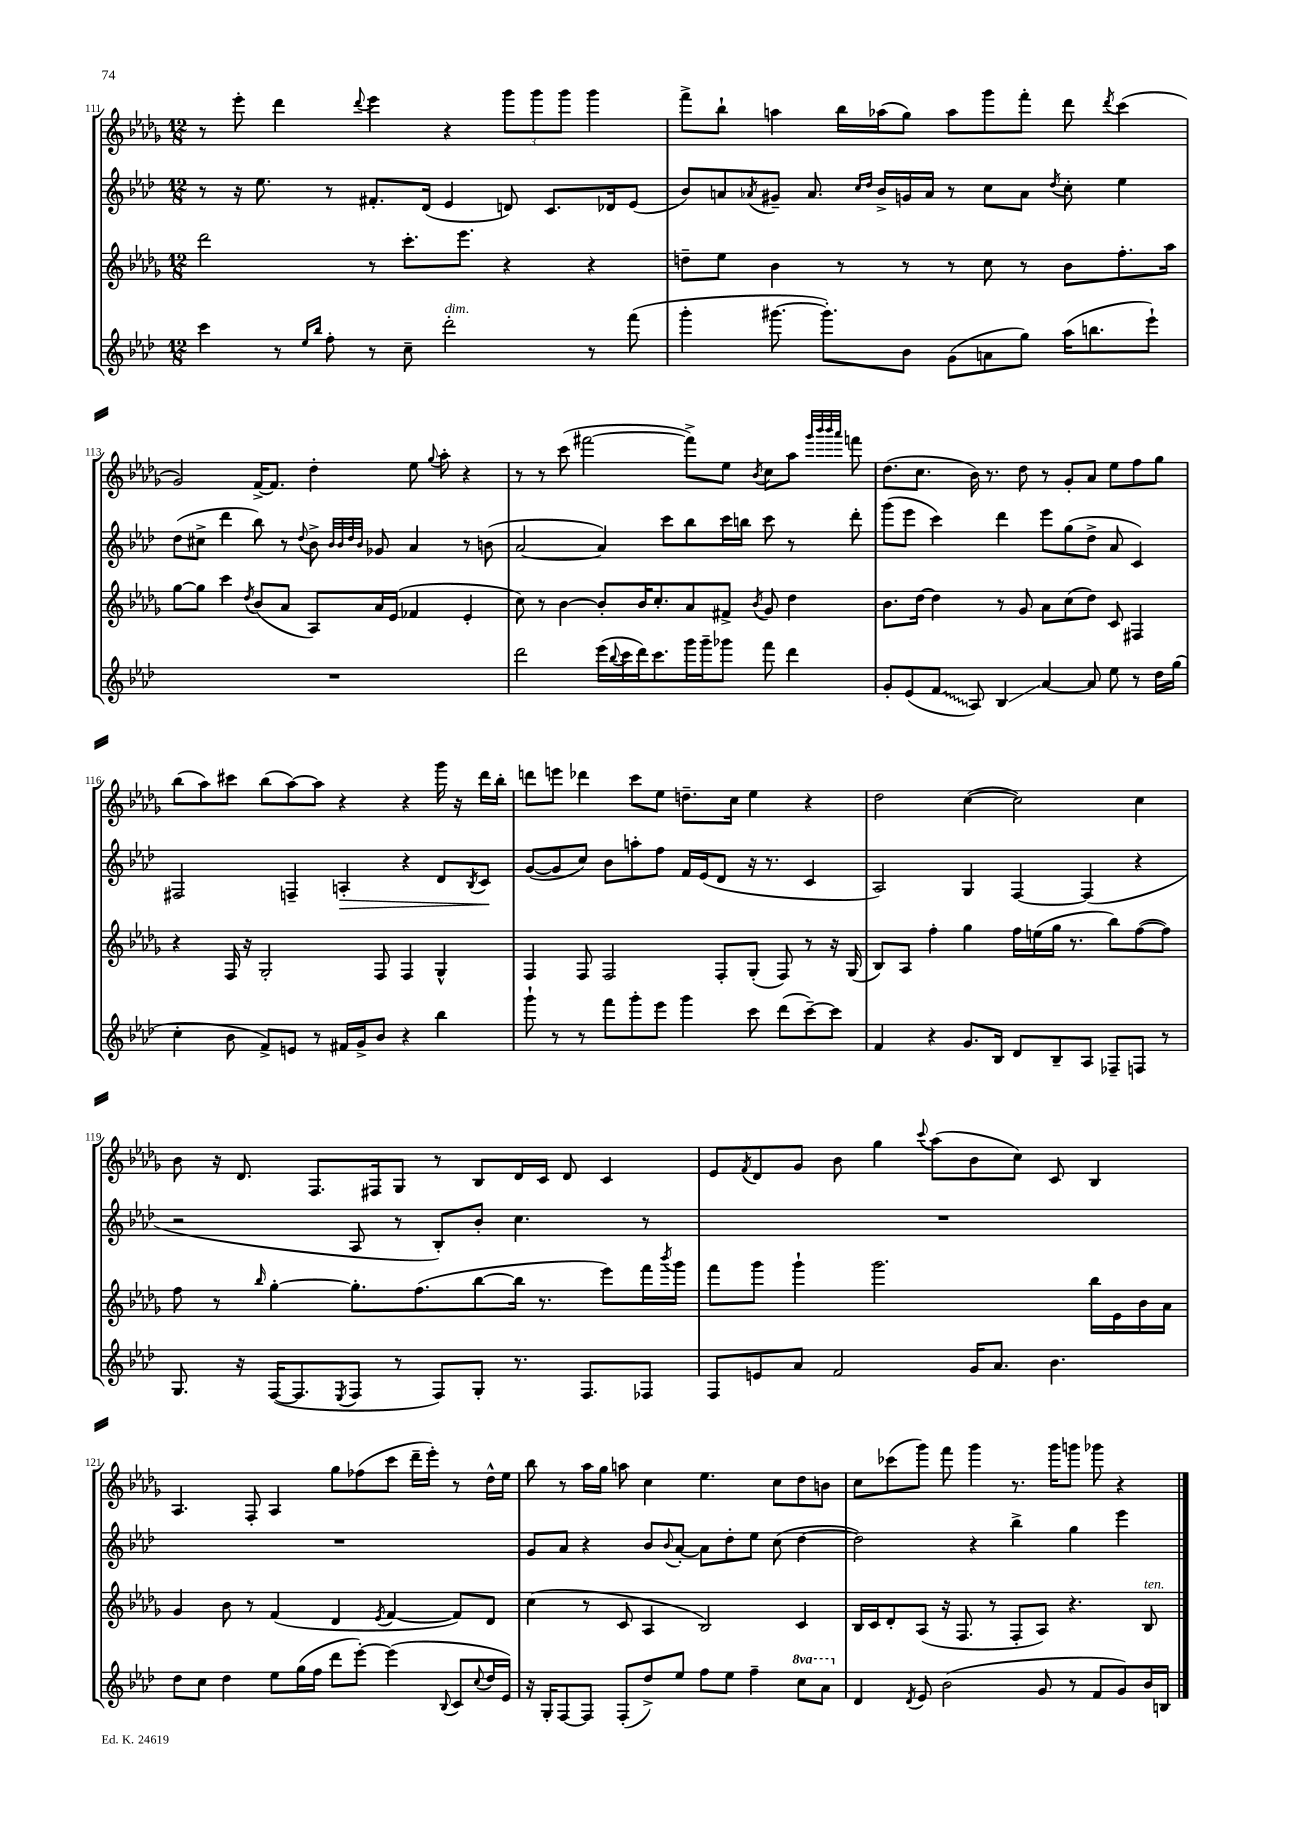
<<
\new StaffGroup <<
\new Staff = "s0" {
    \clef treble \key des \major \numericTimeSignature \time 12/8
    r8 ees'''8-. des'''4 \appoggiatura { des'''8 } ees'''4 r4 \tuplet 3/2 { ges'''8 ges'''8 ges'''8 } ges'''4 |
    f'''8-> bes''8-! a''4 bes''16 aes''16( ges''8) aes''8 ges'''8 f'''8-. des'''8 \acciaccatura { des'''8 } c'''4( |
    ges'2) f'16~-> f'8. des''4-. ees''8 \appoggiatura { ges''8 } aes''8-. r4 |
    r8 r8 c'''8( fis'''2~ fis'''8->) ees''8 \acciaccatura { bes'8 } c''8 aes''8 \grace { ges'''32 bes'''32 bes'''32 aes'''32 } f'''8 |
    des''8.( c''8. bes'16) r8. des''8 r8 ges'8-. aes'8 ees''8 f''8 ges''8 |
    bes''8( aes''8) cis'''8 bes''8( aes''8~) aes''8 r4 r4 ges'''16 r16 des'''16 bes''16-. |
    d'''8 e'''8 des'''4 c'''8 ees''8 d''8.-- c''16 ees''4 r4 |
    des''2 c''4~( c''2) c''4 |
    bes'8 r16 des'8. f8. fis16 ges8 r8 bes8 des'16 c'16 des'8 c'4 |
    ees'8 \acciaccatura { f'8 } des'8 ges'8 bes'8 ges''4 \appoggiatura { c'''8 } aes''8( bes'8 c''8) c'8 bes4 |
    aes4. f8-. aes4 ges''8 fes''8( c'''8 des'''16-- ees'''16-.) r8 des''16-^ ees''16 |
    bes''8 r8 aes''16 ges''16 a''8 c''4 ees''4. c''8 des''8 b'8 |
    c''8 ces'''8( ges'''8) f'''8 ges'''4 r8. ges'''16 g'''8 ges'''8 r4 \bar "|." |
}
\new Staff = "s1" {
    \clef treble \key aes \major \numericTimeSignature \time 12/8
    r8 r16 ees''8. r8 fis'8.-. des'16( ees'4 d'8) c'8. des'16 ees'8( |
    bes'8) a'8 \acciaccatura { aes'8 } gis'8-- aes'8. \grace { c''16 des''16 } bes'16-> g'16 aes'16 r8 c''8 aes'8 \acciaccatura { des''8 } c''8-. ees''4 |
    des''8( cis''8-> des'''4 bes''8) r8 \appoggiatura { des''8 } bes'8-> \grace { bes'32 bes'32 des''32 bes'32 } ges'8 aes'4 r8 b'8( |
    aes'2~ aes'4) c'''8 bes''8 c'''16 b''16 c'''8 r8 des'''8-. |
    g'''8( ees'''8 c'''4) des'''4 ees'''8 g''8( des''8-> aes'8 c'4) |
    fis2 f4-- a4-.\> r4 des'8 \acciaccatura { bes8 } c'8\! |
    g'8~( g'8 c''8) bes'8 a''8-. f''8 f'16 ees'16( des'8 r16 r8. c'4 |
    aes2) g4 f4~ f4( r4 |
    r2 aes8 r8 bes8-.) bes'8-. c''4. r8 |
    R1. |
    R1. |
    g'8 aes'8 r4 bes'8 \appoggiatura { bes'8 } aes'8~-. aes'8 des''8-. ees''8 c''8( des''4~ |
    des''2) r4 bes''4-> g''4 ees'''4 \bar "|." |
}
\new Staff = "s2" {
    \clef treble \key des \major \numericTimeSignature \time 12/8
    des'''2 r8 c'''8.-. ees'''8. r4 r4 |
    d''8-- ees''8 bes'4 r8 r8 r8 c''8 r8 bes'8 f''8.-. aes''16 |
    ges''8~ ges''8 c'''4 \acciaccatura { des''8 } bes'8( aes'8 aes8) aes'16 ees'16( fes'4 ees'4-. |
    c''8) r8 bes'4~ bes'8-. bes'16 c''8.-. aes'8 fis'8-> \acciaccatura { bes'8 } ges'8 des''4 |
    bes'8. des''16~ des''4 r8 ges'8 aes'8 c''8( des''8) c'8 fis4 |
    r4 f16 r16 ges2-. f8 f4 ges4-^ |
    f4 f8 f2 f8-. ges8-.( f8) r8 r16 ges16( |
    bes8) aes8 f''4-. ges''4 f''16 e''16( ges''16 r8. bes''8) f''8~( f''8) |
    f''8 r8 \grace { bes''16 } ges''4~-. ges''8.-. f''8.( bes''8~ bes''16 r8. ees'''8) f'''16 \acciaccatura { bes'''8 } ges'''16 |
    f'''8 ges'''8 ges'''4-! ges'''2. bes''16 ees'16 bes'16 aes'16 |
    ges'4 bes'8 r8 f'4( des'4 \acciaccatura { ees'8 } f'4~ f'8) des'8 |
    c''4( r8 c'8 aes4 bes2) c'4 |
    bes16 c'16 des'8-. aes8( r16 f8. r8 f8-. aes8) r4. bes8^\markup { \italic "ten." } \bar "|." |
}
\new Staff = "s3" {
    \clef treble \key aes \major \numericTimeSignature \time 12/8 \set Staff.ottavationMarkups = #ottavation-simple-ordinals
    c'''4 r8 \grace { ees''16 bes''16 } f''8-. r8 c''8-- des'''2-.^\markup { \italic "dim." } r8 f'''8( |
    g'''4-. gis'''8.~ gis'''8.-.) bes'8 g'8( a'8 g''8) aes''16( b''8. ees'''8-!) |
    R1. |
    des'''2 ees'''16( \appoggiatura { bes''8 } c'''16 des'''16) c'''8. g'''16 g'''16-- ges'''8 f'''8 des'''4 |
    g'8-. ees'8( \once \override Glissando.style = #'zigzag f'8\glissando aes8) bes4\glissando aes'4~ aes'8 ees''8 r8 des''16 g''16( |
    c''4-. bes'8 f'8->) e'8 r8 fis'16 g'16-> bes'8 r4 bes''4 |
    g'''8-! r8 r8 f'''8 g'''8-. ees'''8 g'''4 c'''8 des'''8( c'''8~--) c'''8 |
    f'4 r4 g'8. bes16 des'8 bes8-- aes8 fes8-- f8 r8 |
    g8. r16 f16~( f8. \acciaccatura { ees8 } f8 r8 f8) g8-. r8. f8. fes8 |
    f8 e'8 aes'8 f'2 g'16 aes'8. bes'4. |
    des''8 c''8 des''4 ees''8 g''16( f''16 des'''8 ees'''8~-.) ees'''4( \appoggiatura { bes8 } c'8 \appoggiatura { c''8 } des''16 ees'16) |
    r16 g16-. f8~ f8 f8-.( des''8->) ees''8 f''8 ees''8 f''4-- \ottava #1 c'''8 aes''8 \ottava #0 |
    des'4 \acciaccatura { des'8 } ees'8 bes'2( g'8 r8 f'8 g'8) bes'16 b16 \bar "|." |
}
>>
>>
\layout { \context { \Score currentBarNumber = #111 } }
